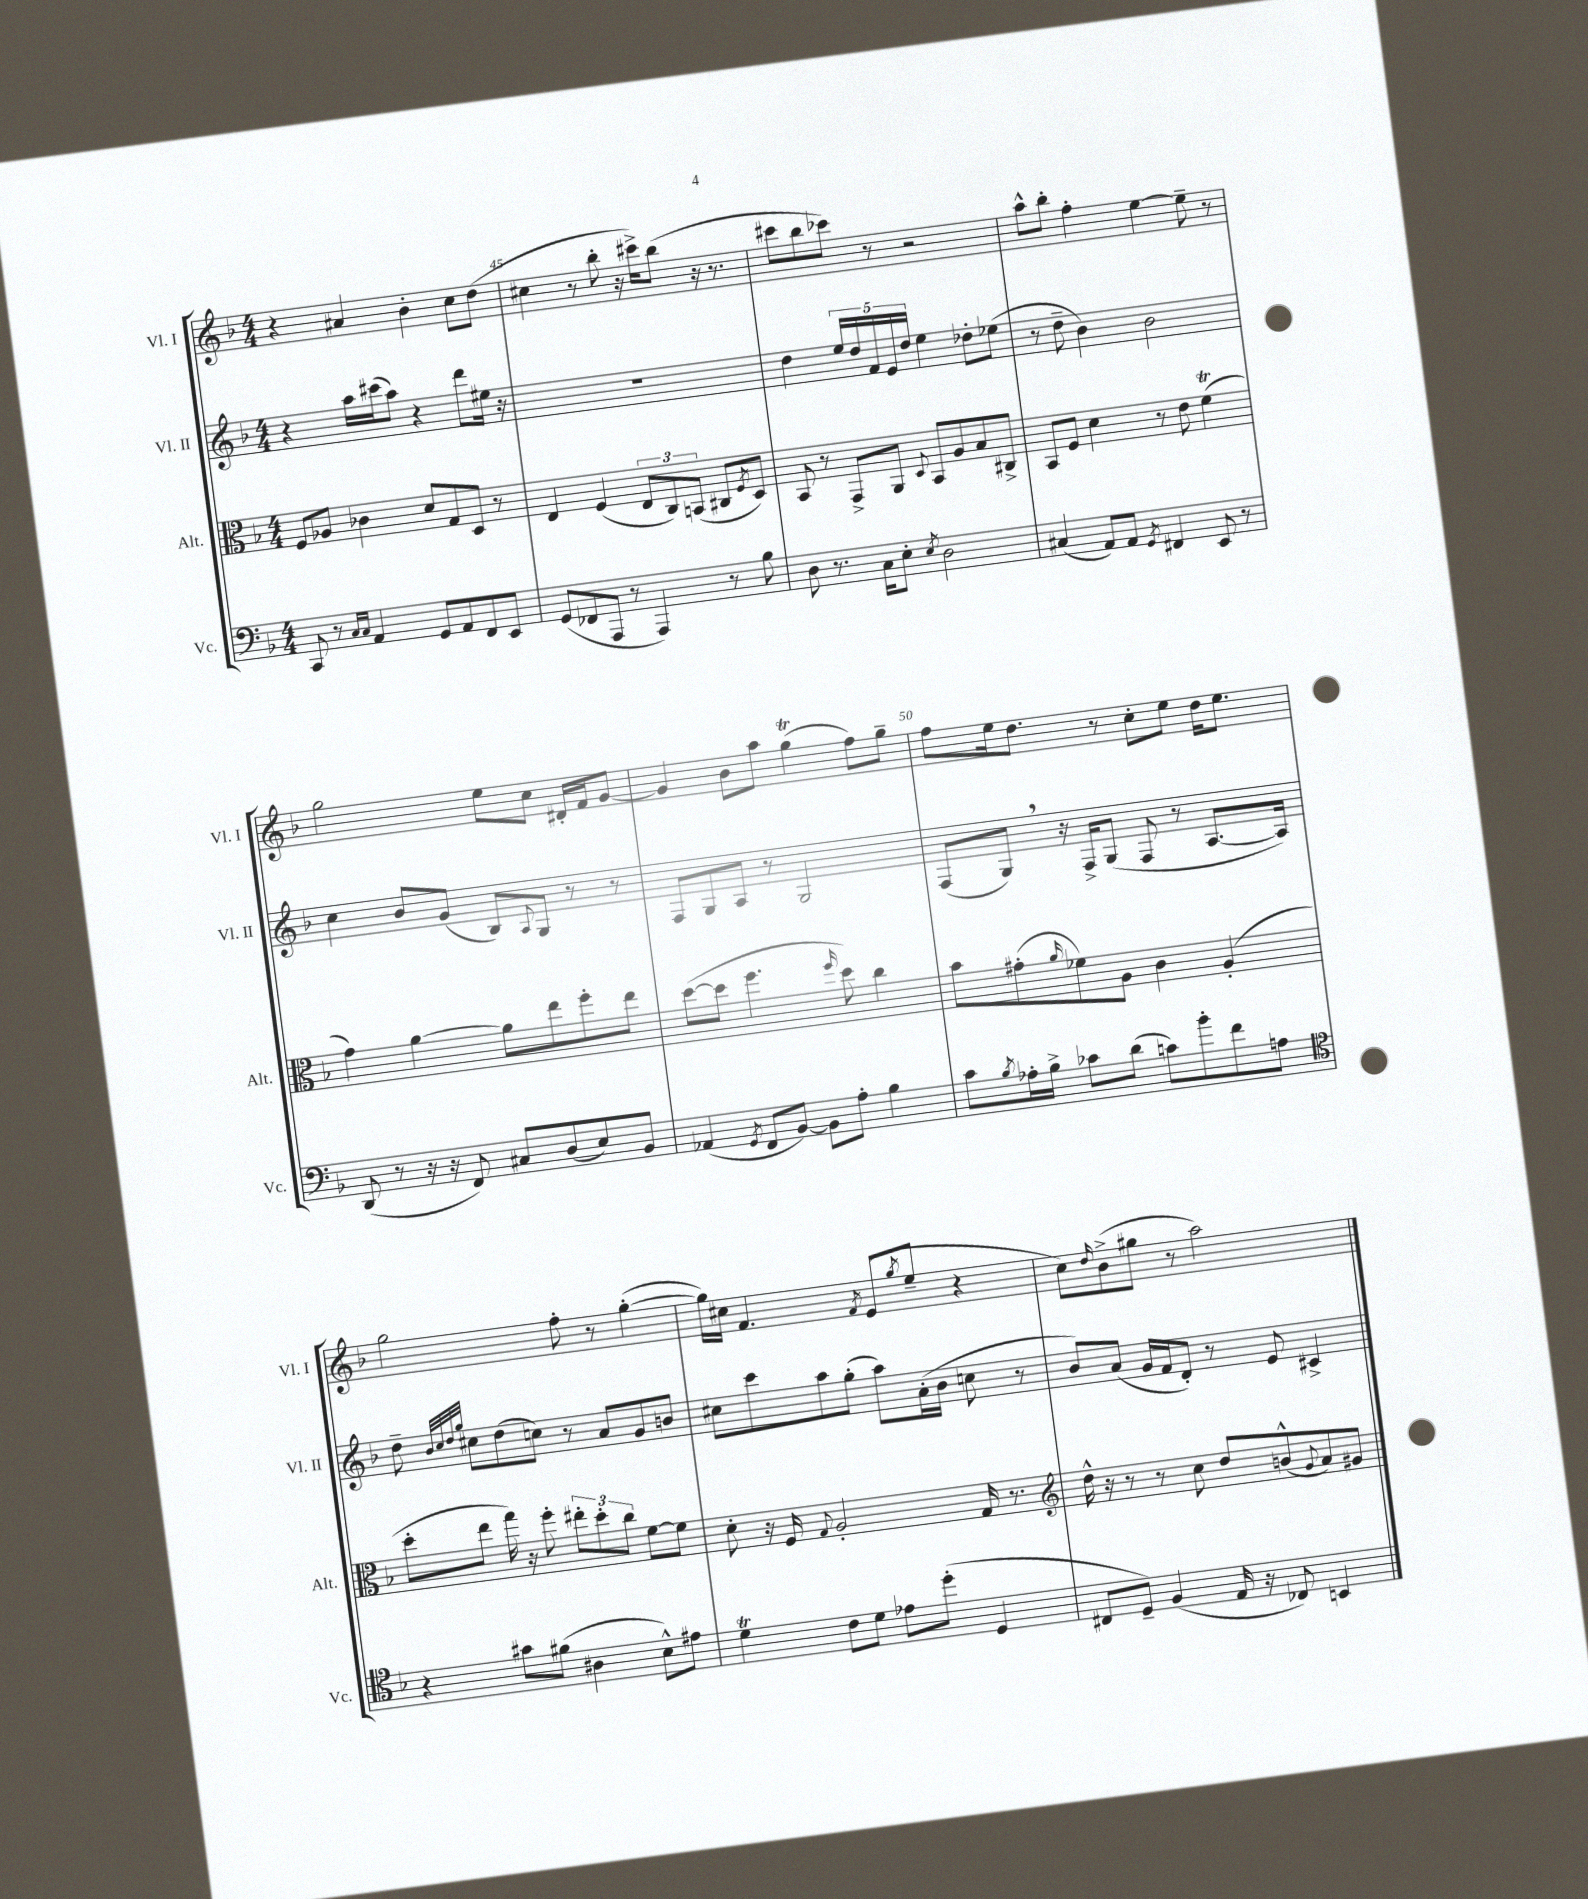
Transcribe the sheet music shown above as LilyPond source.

<<
\new StaffGroup <<
\new Staff = "s0" \with { instrumentName = "Vl. I" shortInstrumentName = "Vl. I" } {
    \clef treble \key f \major \numericTimeSignature \time 4/4
    r4 ais'4 bes'4-. c''8 d''8( |
    cis''4 r8 bes''8-. r16 cis'''16->) bes''8( r16 r8. |
    cis'''8 bes''8 ces'''8) r8 r2 |
    a''8-^ bes''8-. f''4-. e''4~ e''8-- r8 |
    g''2 e''8 c''8 dis'16-. f'16 g'8~ |
    g'4 bes'8 a''8 g''4\trill( f''8) g''8-- |
    f''8 e''16 d''8. r8 c''8-. e''8 d''16 e''8. |
    g''2 f''8-. r8 g''4~-.( |
    g''16) cis''16 f'4. \acciaccatura { f'8 } e'8( \acciaccatura { g''8 } e''8-- r4 |
    c''8) \grace { d''16 } bes'8->( gis''8 r8 a''2) \bar "|." |
}
\new Staff = "s1" \with { instrumentName = "Vl. II" shortInstrumentName = "Vl. II" } {
    \clef treble \key f \major \numericTimeSignature \time 4/4
    r4 a''16 cis'''16( a''8) r4 d'''8 eis''16 r16 |
    R1 |
    d''4 \tuplet 5/4 { e''16 d''16 f'16 e'16 d''16 } e''4 des''8-. ees''8( |
    r8 d''8-- bes'4) bes'2 |
    c''4 bes'8 g'8( bes8) \appoggiatura { a8 } g8 r8 r8 |
    f8 g8 a8 r8 g2 |
    f8( g8) \breathe r16 f16-> g8( f8 r8 a8.~ a16) |
    d''8-- \grace { bes'32 c''32 d''32 g''32 } cis''8 d''8( c''8) r8 a'8 g'8 b'8 |
    cis''8 c'''8 a''8 g''8-.( a''8) a'16-.( bes'16 c''8 r8 |
    bes'8) a'8( g'16 f'16 d'8-.) r8 e'8 cis'4-> \bar "|." |
}
\new Staff = "s2" \with { instrumentName = "Alt." shortInstrumentName = "Alt." } {
    \clef alto \key f \major \numericTimeSignature \time 4/4
    f8 aes8 ces'4 d'8 g8 d8 r8 |
    e4 f4( \tuplet 3/2 { e8 c8) b,8( } cis8 \acciaccatura { f8 } d8) |
    bes,8 r8 g,8-> a,8 \appoggiatura { d8 } bes,8 a8 bes8 cis8-> |
    bes,8 f8 d'4 r8 e'8 f'4\trill( |
    g'4) a'4~ a'8 e''8 f''8-. e''8 |
    d''8~( d''8 f''4. \grace { f''16 } d''8) c''4 |
    bes'8 gis'8-.( \grace { a'16 } fes'8) a8 c'4 a4-.( |
    d''8-. e''8 g''16) r16 f''8-. \tuplet 3/2 { eis''8-. d''8-. c''8 } f'8~ f'8 |
    d'8-. r16 f16 \appoggiatura { g8 } a2-. g16 r8. |
    \clef treble d''16-^ r16 r8 r8 c''8 d''8 b'8-^( \appoggiatura { g'8 } a'8) gis'8 \bar "|." |
}
\new Staff = "s3" \with { instrumentName = "Vc." shortInstrumentName = "Vc." } {
    \clef bass \key f \major \numericTimeSignature \time 4/4
    c,8 r8 \grace { c16 c16 } a,4 g,8 a,8 f,8 e,8 |
    g,8( fes,8 a,,8 r8 a,,4) r8 bes8 |
    d8 r8. c16 e8-. \acciaccatura { e8 } d2 |
    cis4( a,8) a,8 \acciaccatura { g,8 } fis,4 e,8 r8 |
    d,8( r8 r16 r16 f,8) cis8 d8( e8) bes,8 |
    aes,4( \acciaccatura { g,8 } f,8 bes,8~) bes,8 a8-. bes4 |
    c'8 \acciaccatura { bes8 } aes16-. bes16-> ces'8 d'8( c'8) bes'8-. f'8 a8 |
    \clef tenor r4 gis'8 fis'8( ais4 bes8-^) eis'8 |
    d'4\trill c'8 d'8 ees'8 d''8-.( d4 |
    cis8 d8--) f4( e16 r16 ces8) b,4 \bar "|." |
}
>>
>>
\layout { \context { \Score currentBarNumber = #44 \override BarNumber.break-visibility = ##(#f #t #t) barNumberVisibility = #(every-nth-bar-number-visible 5) } }
